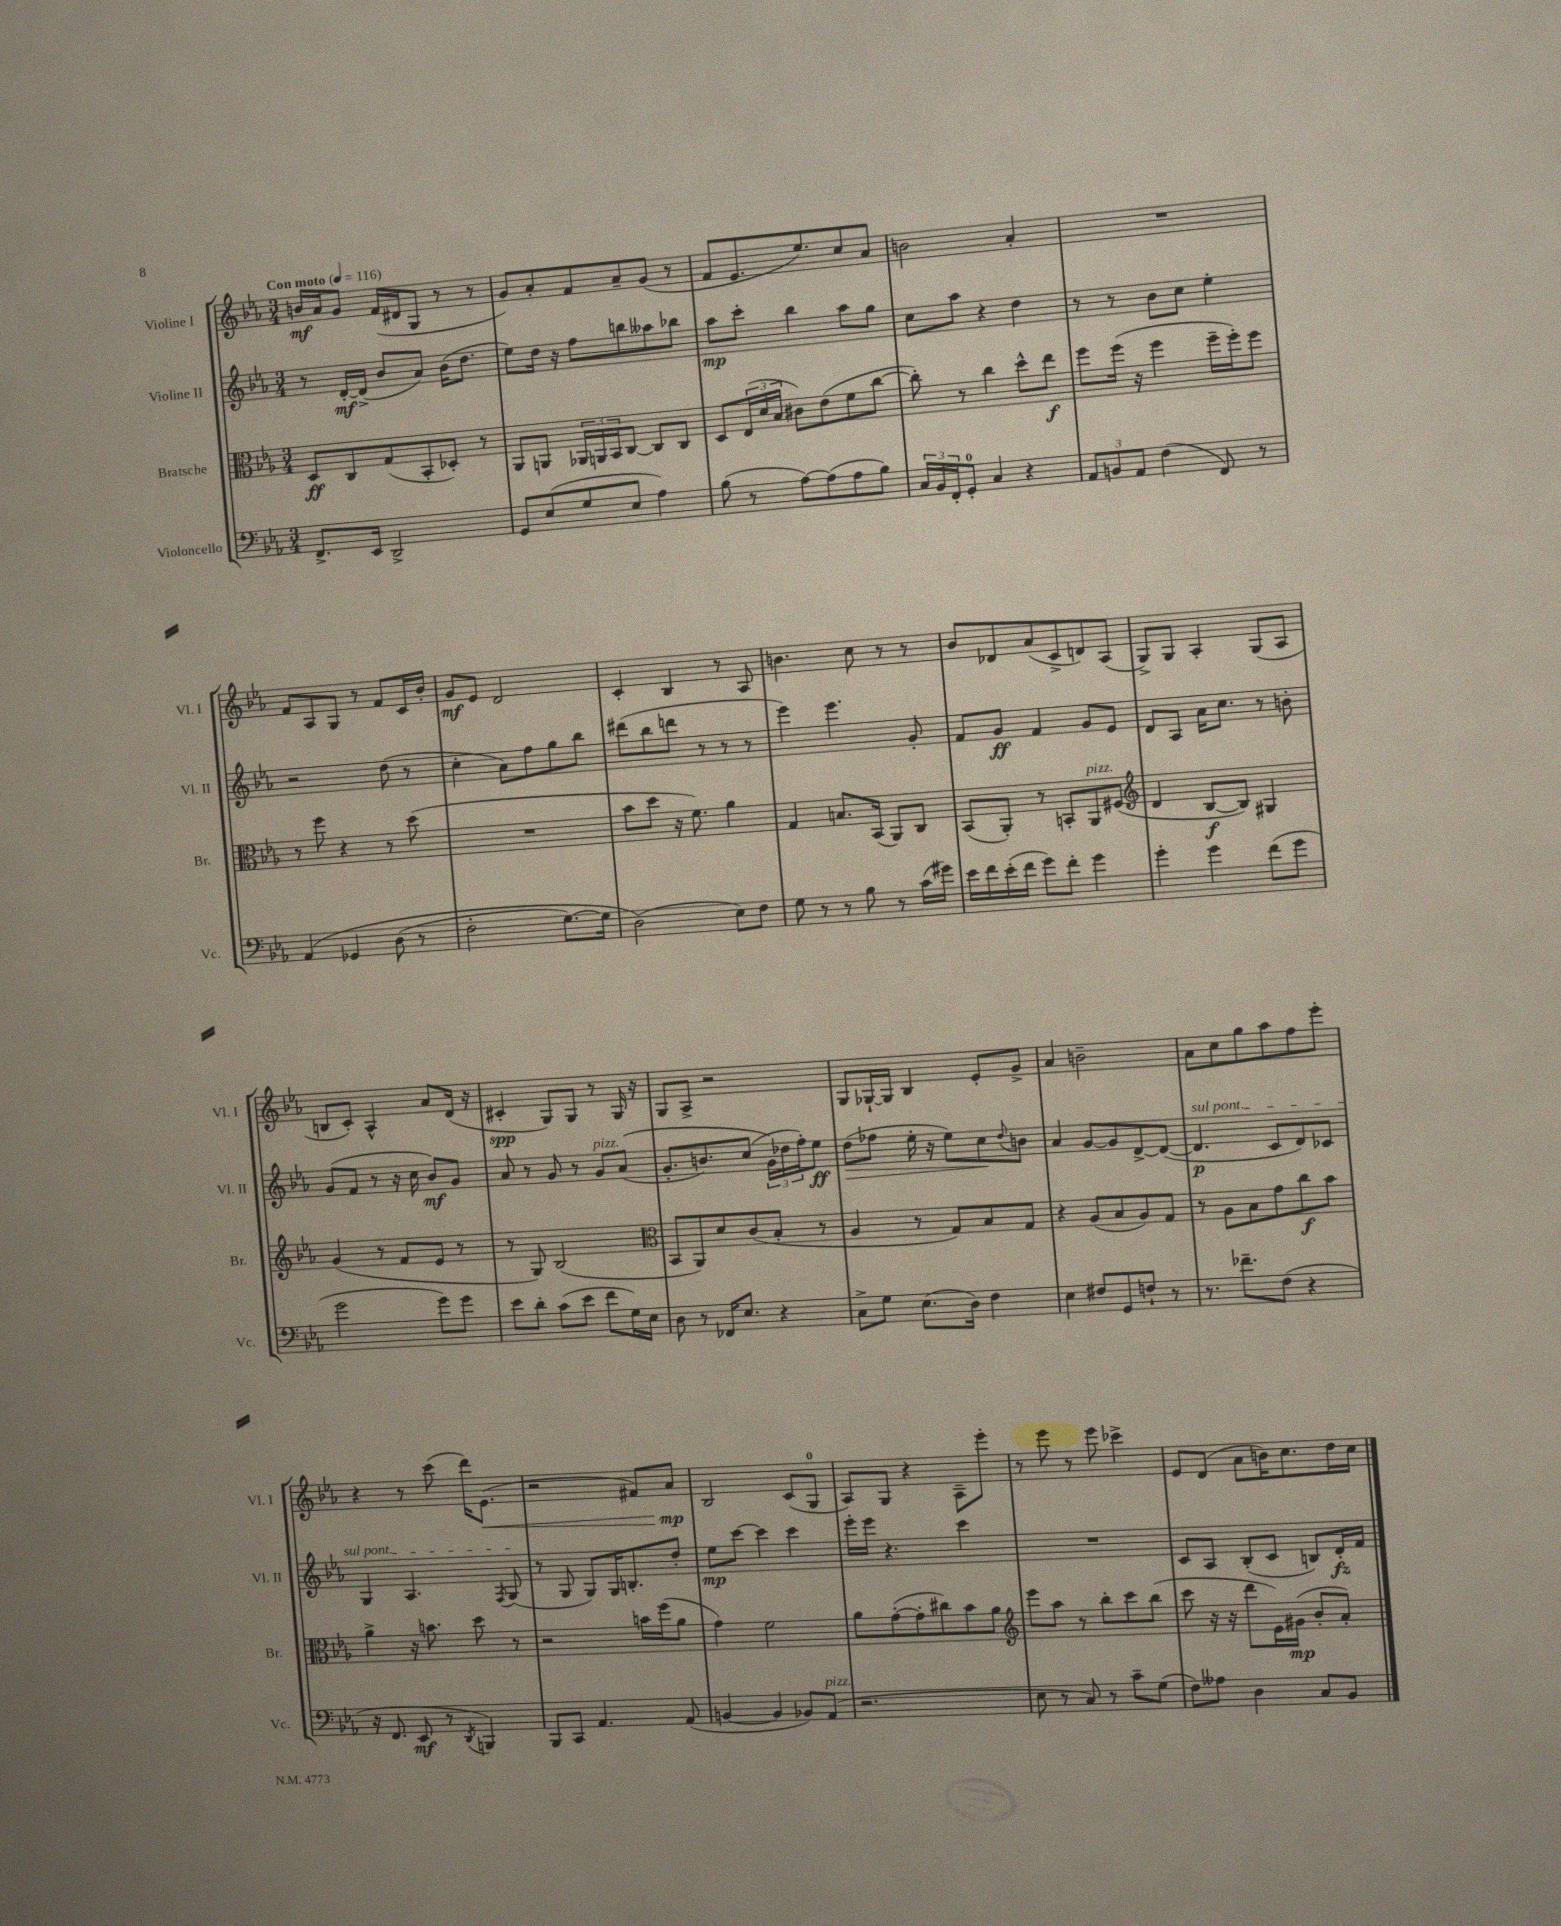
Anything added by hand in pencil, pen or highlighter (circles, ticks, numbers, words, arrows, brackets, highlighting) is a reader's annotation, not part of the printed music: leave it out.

**kern	**dynam	**kern	**dynam	**kern	**dynam	**kern	**dynam
*part4	*part4	*part3	*part3	*part2	*part2	*part1	*part1
*staff4	*staff4	*staff3	*staff3	*staff2	*staff2	*staff1	*staff1
*I"Violoncello	*	*I"Bratsche	*	*I"Violine II	*	*I"Violine I	*
*I'Vc.	*	*I'Br.	*	*I'Vl. II	*	*I'Vl. I	*
*clefF4	*	*clefC3	*	*clefG2	*	*clefG2	*
*k[b-e-a-]	*	*k[b-e-a-]	*	*k[b-e-a-]	*	*k[b-e-a-]	*
*M3/4	*	*M3/4	*	*M3/4	*	*M3/4	*
*MM116	*	*MM116	*	*MM116	*	*MM116	*
=1	=1	=1	=1	=1	=1	=1	=1
!	!	!	!	!	!	!LO:TX:a:B:t=Con moto	!
8.FF^/L	.	8D/L	ff	8r	.	16bn/LL	mf
.	.	.	.	.	.	16a-/J	.
.	.	8C/	.	[16d'/LL	mf	8g/J	.
16EE-/Jk	.	.	.	(16d^/JJ]	.	.	.
2DD^/	.	(8G/	.	8b-/L	.	(16f/LL	.
.	.	.	.	.	.	16d#X/J	.
.	.	8BB-'/	.	8a-/J)	.	8G/J	.
.	.	8D-X'/J)	.	(16b-\KL	.	8r	.
.	.	.	.	8.dd\J	.	.	.
.	.	8r	.	.	.	8r	.
=2	=2	=2	=2	=2	=2	=2	=2
8GG/L	.	8AA-/L	.	8ee-\L)	.	8g/L)	.
(8E-/	.	8AAn/J	.	16dd\Jk	.	8a-'/	.
.	.	.	.	16r	.	.	.
8G/	.	24AA-X/LL	.	8ff\L	.	8f/	.
.	.	24AAn/	.	.	.	.	.
.	.	24BB-/J	.	.	.	.	.
8E-/J	.	[8C/J	.	8bbn\	.	8a-~/	.
4A-\)	.	8C/L]	.	8aa--X\	.	(8g/J	.
.	.	8C/J	.	8bb-X\J	.	8r	.
=3	=3	=3	=3	=3	=3	=3	=3
(8B-\	.	8D/L	.	8aa-\L	mp	8f/L	.
8r	.	(24E-/L	.	8ccc'\J	.	8.e-/	.
.	.	24d/	.	.	.	.	.
.	.	24B-/JJ	.	.	.	.	.
[8A-\L)	.	8c#X\L)	.	4bb-\	.	.	.
.	.	.	.	.	.	8.ee-/)	.
(8A-\]	.	(8e-\	.	.	.	.	.
8A-\	.	8f\	.	8aa-\L	.	8cc/	.
8B-\J)	.	[8cc\J	.	8gg\J	.	8a-/J	.
=4	=4	=4	=4	=4	=4	=4	=4
24C/LL	.	8cc'\])	.	8cc\L	.	2bn\	.
24BB-/	.	.	.	.	.	.	.
24FF'/J	.	.	.	.	.	.	.
8GG'/J	.	8r	.	8aa-\J	.	.	.
4C/	.	4cc\	.	4r	.	.	.
4r	.	8dd^^\L	.	4dd\	.	4a-'/	.
.	.	8ee-\J	f	.	.	.	.
=5	=5	=5	=5	=5	=5	=5	=5
12AA-/L	.	8ff\L	.	8r	.	2.r	.
12BBn/	.	.	.	.	.	.	.
.	.	(16ff\Jk	.	8r	.	.	.
12AA-/J	.	.	.	.	.	.	.
.	.	16r	.	.	.	.	.
(4F\	.	4ff\	.	8b-\L	.	.	.
.	.	.	.	8cc\J	.	.	.
8FF/)	.	16ff~\LL	.	4ee-'\	.	.	.
.	.	16ff'\J)	.	.	.	.	.
8r	.	8ff\J	.	.	.	.	.
!!LO:LB:g=z
=6	=6	=6	=6	=6	=6	=6	=6
(4AA-/	.	8r	.	2r	.	8f/L	.
.	.	8ff\	.	.	.	8A-/	.
4GG-X/	.	4r	.	.	.	8G/J	.
.	.	.	.	.	.	8r	.
(8D\	.	8r	.	(8dd\	.	8f/L	.
8r	.	(8dd\	.	8r	.	16c/L	.
.	.	.	.	.	.	16b-'/JJ	.
=7	=7	=7	=7	=7	=7	=7	=7
2F'\	.	2.r	.	4cc'\	.	8g/L	mf
.	.	.	.	.	.	8e-/J	.
.	.	.	.	8a-\L)	.	2d/	.
.	.	.	.	8ff\	.	.	.
[8.G\L)	.	.	.	8gg\	.	.	.
.	.	.	.	8bb-\J	.	.	.
16G\Jk]	.	.	.	.	.	.	.
=8	=8	=8	=8	=8	=8	=8	=8
(2D\)	.	8b-\L	.	(8ddd#X\L	.	4c'/	.
.	.	8dd\J	.	8bb-\	.	.	.
.	.	16r	.	8dddn\J	.	4B-/	.
.	.	8.f\)	.	.	.	.	.
.	.	.	.	8r	.	.	.
8E-\L)	.	4a-\	.	8r	.	8r	.
8F\J	.	.	.	8r	.	8A-/	.
=9	=9	=9	=9	=9	=9	=9	=9
8G\	.	4G/	.	4eee-\)	.	4.bn\	.
8r	.	.	.	.	.	.	.
8r	.	8.Bn/L	.	4.eee-\	.	.	.
8B-\	.	.	.	.	.	8cc\	.
.	.	(16BB-/Jk	.	.	.	.	.
8r	.	8AA-/L)	.	.	.	8r	.
(16c\LL	.	8C/J	.	8g'/	.	8r	.
16g#X\JJ)	.	.	.	.	.	.	.
=10	=10	=10	=10	=10	=10	=10	=10
16e-\LL	.	(8BB-/L	.	8f/L	.	8b-/L	.
16f\	.	.	.	.	.	.	.
(16e-'\	.	8AA-'/J)	.	8g/J	ff	8d-X/	.
16f\JJ	.	.	.	.	.	.	.
8g\L)	.	8r	.	4f/	.	(8a-/	.
8f'\J	.	8BBn'/L	.	.	.	8c^/	.
!	!	!LO:TX:a:i:t=pizz.	!	!	!	!	!
4g\	.	8AA-/	.	8g/L	.	8dn/)	.
.	.	(8F#X/J	.	8e-/J	.	(8A-/J	.
=11	=11	=11	=11	=11	=11	=11	=11
*	*	*clefG2	*	*	*	*	*
4g'\	.	4d/	.	8d/L	.	8G^/L)	.
.	.	.	.	8A-/J	.	8G/J	.
4g\	.	[8B-/L	f	16a-\KL	.	4A-'/	.
.	.	.	.	8.cc\J	.	.	.
.	.	8B-/J])	.	.	.	.	.
(8f\L	.	4G#X/	.	8r	.	(8G/L	.
8g\J	.	.	.	8bn'\	.	8A-/J	.
!!LO:LB:g=z
=12	=12	=12	=12	=12	=12	=12	=12
2g\	.	(4g/	.	(8g/L	.	8Bn/L	.
.	.	.	.	8f/J	.	8c'/J)	.
.	.	8r	.	8r	.	4A-^^/	.
.	.	8f/L	.	16r	.	.	.
.	.	.	.	16cc\	.	.	.
8g\L)	.	8e-/J	.	8b-/L)	mf	8a-/L	.
8g\J	.	8r	.	8g/J	.	(16d/Jk	.
.	.	.	.	.	.	16r	.
=13	=13	=13	=13	=13	=13	=13	=13
8e-\L	.	8r	.	8a-/	.	4c#X'/	spp
8d'\J	.	8G/)	.	8r	.	.	.
(8c\L	.	(2B-/	.	8g/	.	8G/L)	.
8e-\J	.	.	.	8r	.	8G/J	.
!	!	!	!	!LO:TX:a:i:t=pizz.	!	!	!
8f\L	.	.	.	8g/L	.	8r	.
16G\L)	.	.	.	((8a-/J	.	16G/	.
16E-\JJ	.	.	.	.	.	16r	.
=14	=14	=14	=14	=14	=14	=14	=14
*	*	*clefC3	*	*	*	*	*
8D\	.	8BB-/L	.	8.g'/L	.	8G/L	.
8r	.	8AA-/)	.	.	.	8A-^/J	.
.	.	.	.	8.bn/)	.	.	.
16FF-X/KL	.	8d/	.	.	.	2r	.
8.E-/J	.	.	.	.	.	.	.
.	.	(8c/	.	(8cc/J	.	.	.
4r	.	8B-'/J	.	24g\LL)	.	.	.
.	.	.	.	24dd-X\	.	.	.
.	.	.	.	24ff'\J)	.	.	.
.	.	8r	.	8ee-\J	ff	.	.
=15	=15	=15	=15	=15	=15	=15	=15
!	!	!	!	!	!LO:HP:b	!	!
8C^\L	.	4A-/	.	(8dd\L	>	8G/L	.
8G\J	.	.	.	8ff-X\J	.	[16G-X`/L	.
.	.	.	.	.	.	16G-/JJ]	.
(8.E-\L	.	8r	.	16ee-'\	.	4B-/	.
.	.	.	.	16r	.	.	.
.	.	8G/L)	.	8ee-\L)	.	.	.
16D\Jk)	.	.	.	.	.	.	.
4F\	.	8B-/	.	8cc\	.	8e-'/L	.
.	.	.	.	8qqdd/	.	.	.
.	.	8G/J	.	8bn\J	]	8g^/J	.
=16	=16	=16	=16	=16	=16	=16	=16
4E-\	.	4r	.	4a-/	.	4a-/	.
8F#X/L	.	(8A-/L	.	[8g/L	.	2bn~\	.
8GG/	.	8B-/	.	8g/]	.	.	.
8Fn`/J	.	8A-/)	.	[8d^/	.	.	.
8r	.	8G/J	.	(8d/J_	.	.	.
=17	=17	=17	=17	=17	=17	=17	=17
!	!	!	!	!LO:TX:a:i:t=sul pont.	!	!	!
8.r	.	8r	.	4.d/]	p	8a-\L	.
.	.	8A-\L	.	.	.	8cc\	.
8.f-X~\L	.	.	.	.	.	.	.
.	.	8B-\	.	.	.	8gg\	.
(8F\J	.	8g\	.	8c/L	.	8aa-\	.
4r	.	8cc\	f	8d/)	.	8ff\	.
.	.	8b-\J	.	8c-X/J	.	8eee-'\J	.
!!LO:LB:g=z
=18	=18	=18	=18	=18	=18	=18	=18
16r	.	4a-^\	.	4G/	.	4r	.
8.FF/	.	.	.	.	.	.	.
8EE-/	mf	16r	.	4.A-/	.	8r	.
.	.	8.bn\	.	.	.	.	.
8r	.	.	.	.	.	(8ccc\	.
8qDD/	.	.	.	.	.	.	.
4BBBn/)	.	8dd\	.	.	.	16ddd\KL)	.
!	!	!	!	!	!	!	!LO:HP:b
.	.	.	.	.	.	(8.e-\J	<
.	.	.	.	8qF/	.	.	.
.	.	8r	.	(8G/	.	.	.
=19	=19	=19	=19	=19	=19	=19	=19
8BBB-/L	.	2r	.	8r	.	2r	.
8CC/J	.	.	.	8G/	.	.	.
4.AA-/	.	.	.	8G/L)	.	.	.
.	.	.	.	16G/K	.	.	.
.	.	.	.	8.Bn'/	.	.	.
.	.	16bn\LL	.	.	.	8f#X/L)	.
.	.	(16ff\J	.	.	.	.	.
(8AA-/	.	8a-\J	.	8dd'/J	.	8a-/J	mp
.	.	.	.	.	.	.	[
=20	=20	=20	=20	=20	=20	=20	=20
[4BBn/	.	4g\)	.	8ee-\L	mp	2B-/	.
.	.	.	.	[8ccc\J	.	.	.
4BB/]	.	2f\	.	4ccc\]	.	.	.
8BB-X/L)	.	.	.	4ccc\	.	(8c/L	.
!LO:TX:a:i:t=pizz.	!	!	!	!	!	!	!
(8AA-/J	.	.	.	.	.	8G/J	.
=21	=21	=21	=21	=21	=21	=21	=21
2.r	.	8a-\L	.	16eee-'\LL	.	8A-/L)	.
.	.	.	.	16eee-\JJ	.	.	.
.	.	([8g'\	.	4.r	.	8G/J	.
.	.	8g'\]	.	.	.	4r	.
.	.	8cc#X\)	.	.	.	.	.
.	.	8b-\	.	4ccc\	.	8A-~\L	.
.	.	8a-\J	.	.	.	8eee-'\J	.
=22	=22	=22	=22	=22	=22	=22	=22
*	*	*clefG2	*	*	*	*	*
8E-\	.	8eee-\L	.	2.r	.	8r	.
8r	.	8aa-\J	.	.	.	8eee-\	.
8C/)	.	8r	.	.	.	8r	.
8r	.	8bb-'\L	.	.	.	8eee-\	.
8c~\L	.	8ccc\	.	.	.	4ccc-X^\	.
(8G\J	.	(8bb-\J	.	.	.	.	.
=23	=23	=23	=23	=23	=23	=23	=23
8F\L)	.	8ccc\	.	8c/L	.	8e-/L	.
8A--X\J	.	16r	.	8A-/J	.	(8d/J	.
.	.	16r	.	.	.	.	.
4D\	.	8ddd\L	.	(8B-'/L	.	8a-\L	.
.	.	16e-\L)	.	8c/J	.	16bn\K)	.
.	.	(16g#X\JJ	mp	.	.	8.cc\	.
8C/L	.	8b-'/L	.	8Bn/L)	.	.	.
8BB-/J	.	8a-'/J)	.	16d'/L	fz	16dd\L	.
.	.	.	.	16f/JJ	.	16cc\JJ	.
==	==	==	==	==	==	==	==
*-	*-	*-	*-	*-	*-	*-	*-
